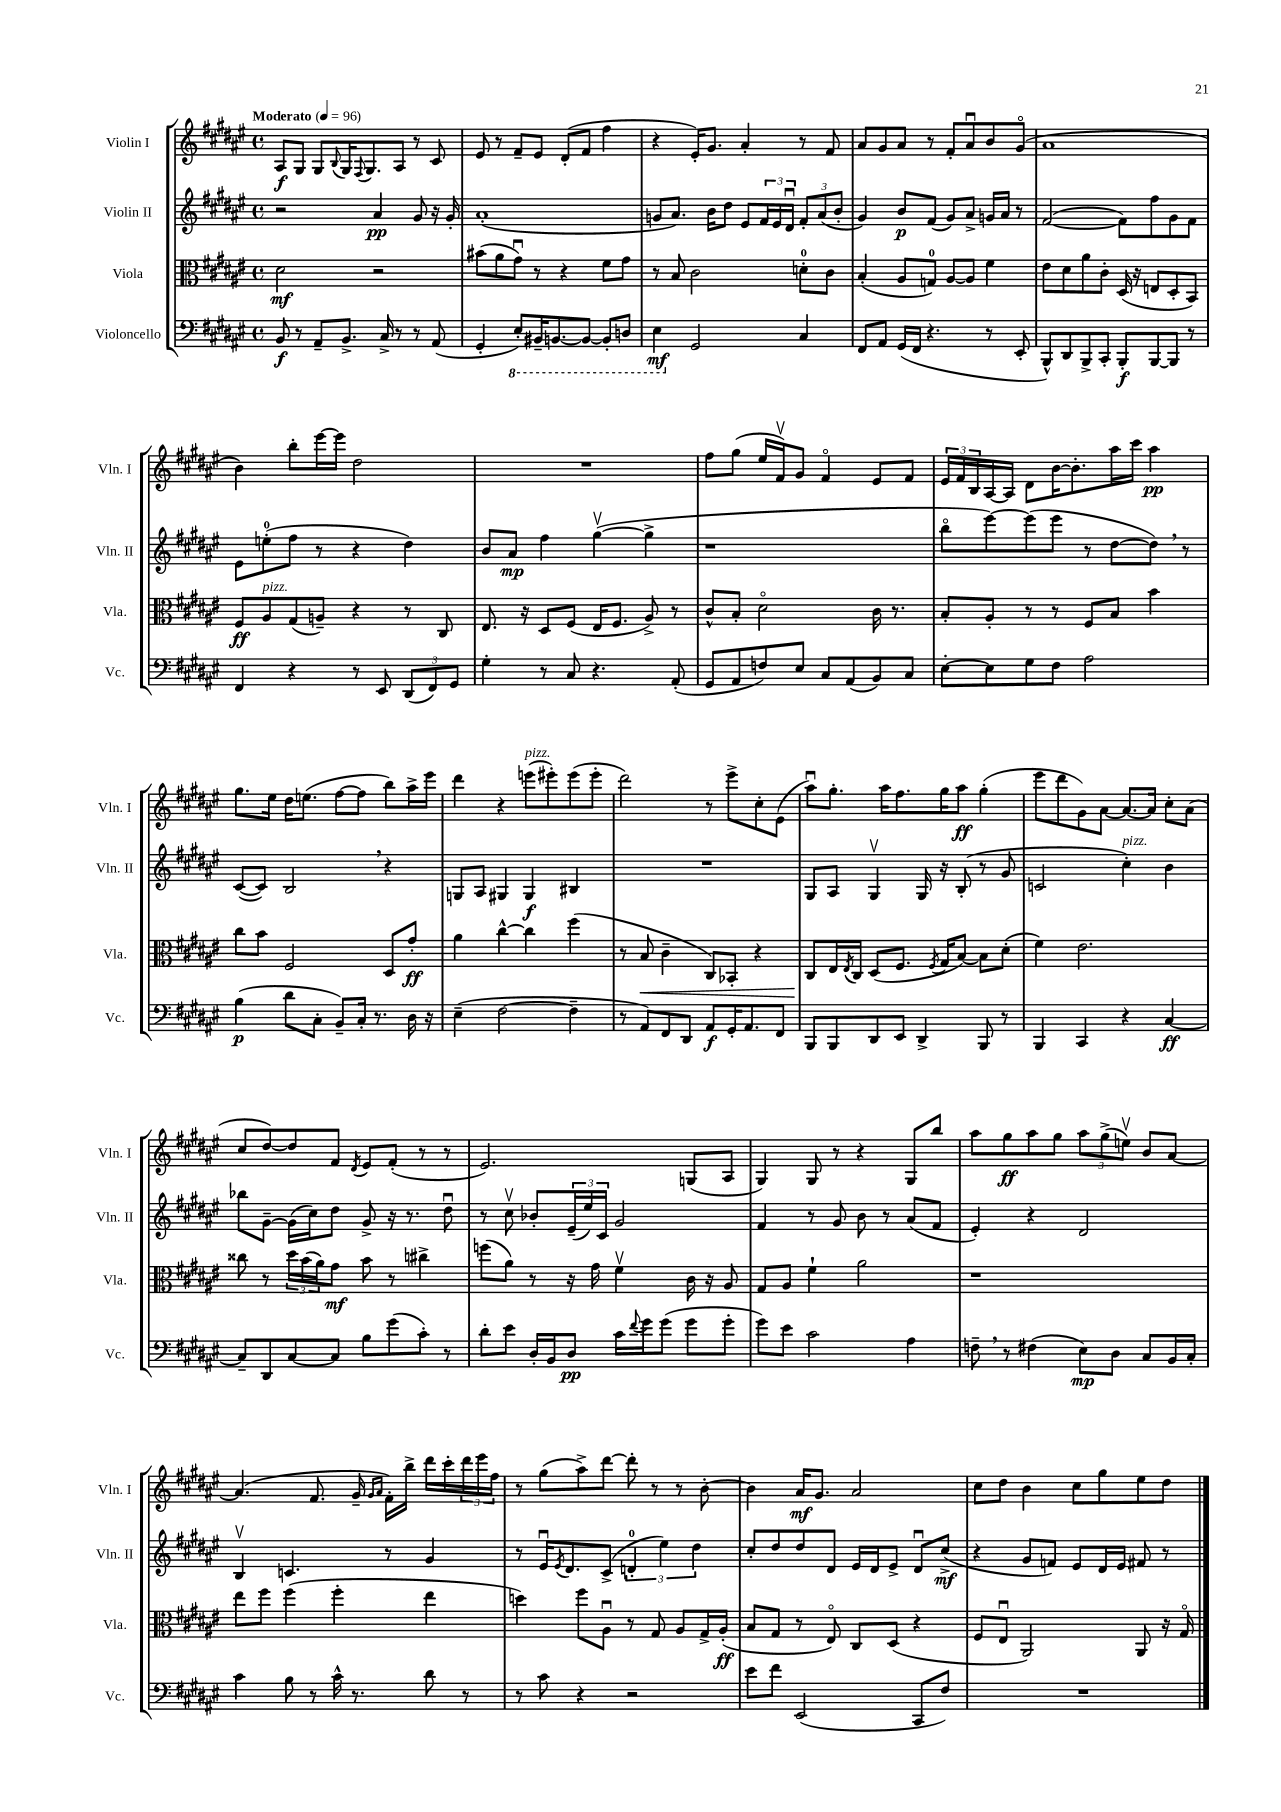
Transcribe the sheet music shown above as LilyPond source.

<<
\new StaffGroup <<
\new Staff = "s0" \with { instrumentName = "Violin I" shortInstrumentName = "Vln. I" } {
    \clef treble \key fis \major \defaultTimeSignature \time 4/4 \tempo "Moderato" 4 = 96
    ais8\f gis8 gis8 \appoggiatura { b8 } gis16 \appoggiatura { fis8 } gis8. ais8 r8 cis'8 |
    eis'8 r8 fis'8-- eis'8 dis'8-.( fis'8 fis''4 |
    r4 eis'16-.) gis'8. ais'4-. r8 fis'8 |
    ais'8 gis'8 ais'8 r8 fis'8-. ais'8\downbow b'8 gis'8\flageolet( |
    ais'1 |
    b'4) b''8-. eis'''16~ eis'''16 dis''2 |
    R1 |
    fis''8 gis''8( eis''16 fis'16\upbow) gis'8 fis'4\flageolet eis'8 fis'8 |
    \tuplet 3/2 { eis'16 fis'16 b16 } ais16~ ais16 dis'8 b'16~ b'8.-. ais''16 cis'''16 ais''4\pp |
    gis''8. eis''16 dis''16 e''8.( fis''8~ fis''8 b''8) ais''16-> eis'''16 |
    dis'''4 r4 e'''8^\markup { \italic "pizz." }( eis'''8-.) eis'''8( eis'''8-. |
    dis'''2) r8 eis'''8-> cis''8-. eis'8( |
    ais''8\downbow) gis''8.-. ais''16 fis''8. gis''16 ais''8\ff gis''4-.( |
    eis'''8 dis'''8 gis'8) ais'8~ ais'8.~ ais'16 cis''8-. ais'8( |
    cis''8 dis''8~) dis''8 fis'8 \acciaccatura { dis'8 } eis'8 fis'8-.( r8 r8 |
    eis'2.) g8( ais8 |
    gis4) gis8 r8 r4 gis8 b''8 |
    ais''8 gis''8\ff ais''8 gis''8 \tuplet 3/2 { ais''8 gis''8->( e''8\upbow) } b'8 ais'8~ |
    ais'4.( fis'8. gis'16-- \grace { gis'16 ais'16 } fis'16-.) b''16-> dis'''16 cis'''16-. \tuplet 3/2 { dis'''16 eis'''16 fis''16 } |
    r8 gis''8( ais''8->) dis'''8~ dis'''8-. r8 r8 b'8~-. |
    b'4 ais'16\mf gis'8. ais'2 |
    cis''8 dis''8 b'4 cis''8 gis''8 eis''8 dis''8 \bar "|." |
}
\new Staff = "s1" \with { instrumentName = "Violin II" shortInstrumentName = "Vln. II" } {
    \clef treble \key fis \major \defaultTimeSignature \time 4/4
    r2 ais'4\pp gis'8 r16 gis'16-. |
    ais'1-.( |
    g'8 ais'8.) b'16 dis''8 eis'8 \tuplet 3/2 { fis'16 eis'16 dis'16\downbow } \tuplet 3/2 { fis'8-. ais'8( b'8-. } |
    gis'4) b'8\p fis'8( gis'8) ais'8-> g'16 ais'16 r8 |
    fis'2~( fis'8) fis''8 gis'8 fis'8 |
    eis'8 e''8-0-.( fis''8 r8 r4 dis''4) |
    b'8 ais'8\mp fis''4 gis''4~\upbow( gis''4-> |
    r1 |
    b''8\flageolet eis'''8~) eis'''8( eis'''8 r8 dis''8~ dis''8) \breathe r8 |
    cis'8~( cis'8) b2 \breathe r4 |
    g8 ais8 gis4 gis4\f bis4 |
    R1 |
    gis8 ais8 gis4\upbow gis16 r16 b8-.( r8 gis'8 |
    c'2 cis''4-.^\markup { \italic "pizz." }) b'4 |
    bes''8 gis'8~-- gis'16( cis''16) dis''8 gis'8-> r16 r8. dis''8\downbow |
    r8 cis''8\upbow bes'8-. \tuplet 3/2 { eis'16--( eis''16) cis'16 } gis'2 |
    fis'4 r8 gis'8 b'8 r8 ais'8( fis'8 |
    eis'4-.) r4 dis'2 |
    b4\upbow c'4. r8 gis'4 |
    r8 eis'16\downbow \acciaccatura { eis'8 } dis'8. cis'8->( \tuplet 3/2 { d'4-0-. eis''4) dis''4 } |
    cis''8-. dis''8 dis''8 dis'8 eis'16 dis'16 eis'8-> dis'8\downbow cis''8->\mf( |
    r4 gis'8 f'8) eis'8 dis'16 eis'16 fis'8 r8 \bar "|." |
}
\new Staff = "s2" \with { instrumentName = "Viola" shortInstrumentName = "Vla." } {
    \clef alto \key fis \major \defaultTimeSignature \time 4/4
    dis'2\mf r2 |
    bis'8( ais'8 gis'8\downbow) r8 r4 fis'8 gis'8 |
    r8 b8 cis'2 d'8-0-. cis'8 |
    b4-.( ais8 g8-0) ais8~ ais8 fis'4 |
    eis'8 dis'8 ais'8 cis'8-. dis16( r16 e8 dis8-. b,8) |
    fis8\ff ais8^\markup { \italic "pizz." } gis8( a8--) r4 r8 cis8 |
    eis8. r16 dis8 fis8( eis16 fis8. ais8->) r8 |
    cis'8-^ b8-. dis'2\flageolet cis'16 r8. |
    b8-. ais8-. r8 r8 fis8 b8 b'4 |
    cis''8 b'8 fis2 dis8 gis'8-.\ff |
    ais'4 cis''4~-^ cis''4 fis''4( |
    r8 b8\< cis'4-- cis8) bes,8-. r4 |
    cis8\! eis16 \acciaccatura { eis8 } cis16 dis8( fis8. \acciaccatura { fis8 } gis16 b8~) b8 dis'8-.( |
    fis'4) eis'2. |
    cisis''8 r8 \tuplet 3/2 { dis''16 b'16( ais'16) } gis'8\mf b'8 r8 cis''4-> |
    f''8( ais'8) r8 r16 gis'16 fis'4\upbow cis'16 r16 ais8 |
    gis8 ais8 fis'4-! ais'2 |
    r1 |
    eis''8 fis''8 fis''4( fis''4-. eis''4 |
    d''4) fis''8 ais8\downbow r8 gis8 ais8 gis16-> ais16-.\ff( |
    b8 gis8 r8 eis8\flageolet) cis8 dis8( r4 |
    fis8 eis8\downbow ais,2) ais,8 r16 gis16\flageolet \bar "|." |
}
\new Staff = "s3" \with { instrumentName = "Violoncello" shortInstrumentName = "Vc." } {
    \clef bass \key fis \major \defaultTimeSignature \time 4/4
    b,8\f r8 ais,8-- b,8.-> cis16-> r8 r8 ais,8( |
    gis,4-. \ottava #-1 eis,8-.) bis,,16-- b,,8.~ b,,8~ b,,8-. d,8 |
    eis,4\mf \ottava #0 gis,2 cis4 |
    fis,8 ais,8 gis,16( fis,16 r4. r8 eis,8-. |
    b,,8-^) dis,8 b,,8-> cis,8-. b,,8-.\f b,,8~ b,,8 r8 |
    fis,4 r4 r8 eis,8 \tuplet 3/2 { dis,8( fis,8) gis,8 } |
    gis4-. r8 cis8 r4. ais,8-.( |
    gis,8 ais,8 f8) eis8 cis8 ais,8( b,8) cis8 |
    eis8~-. eis8 gis8 fis8 ais2 |
    b4\p( dis'8 cis8-. b,8--) cis16-. r8. dis16 r16 |
    eis4--( fis2~ fis4-- |
    r8 ais,8) fis,8 dis,8 ais,8\f gis,16-. ais,8. fis,8 |
    b,,8 b,,8 dis,8 eis,8 dis,4-> b,,8 r8 |
    b,,4 cis,4 r4 cis4~\ff |
    cis8-- dis,8 cis8~ cis8 b8 gis'8( cis'8-.) r8 |
    dis'8-. eis'8 dis16-. b,16 dis8\pp cis'16 \appoggiatura { fis'8 } gis'16 gis'8( gis'8 gis'8-. |
    gis'8) eis'8 cis'2 ais4 |
    f8-- \breathe r8 fis4( eis8\mp) dis8 cis8 b,16 cis16-. |
    cis'4 b8 r8 cis'16-^ r8. dis'8 r8 |
    r8 cis'8 r4 r2 |
    eis'8 fis'8 eis,2( cis,8 fis8) |
    R1 \bar "|." |
}
>>
>>
\layout { \context { \Score \remove "Bar_number_engraver" } }
